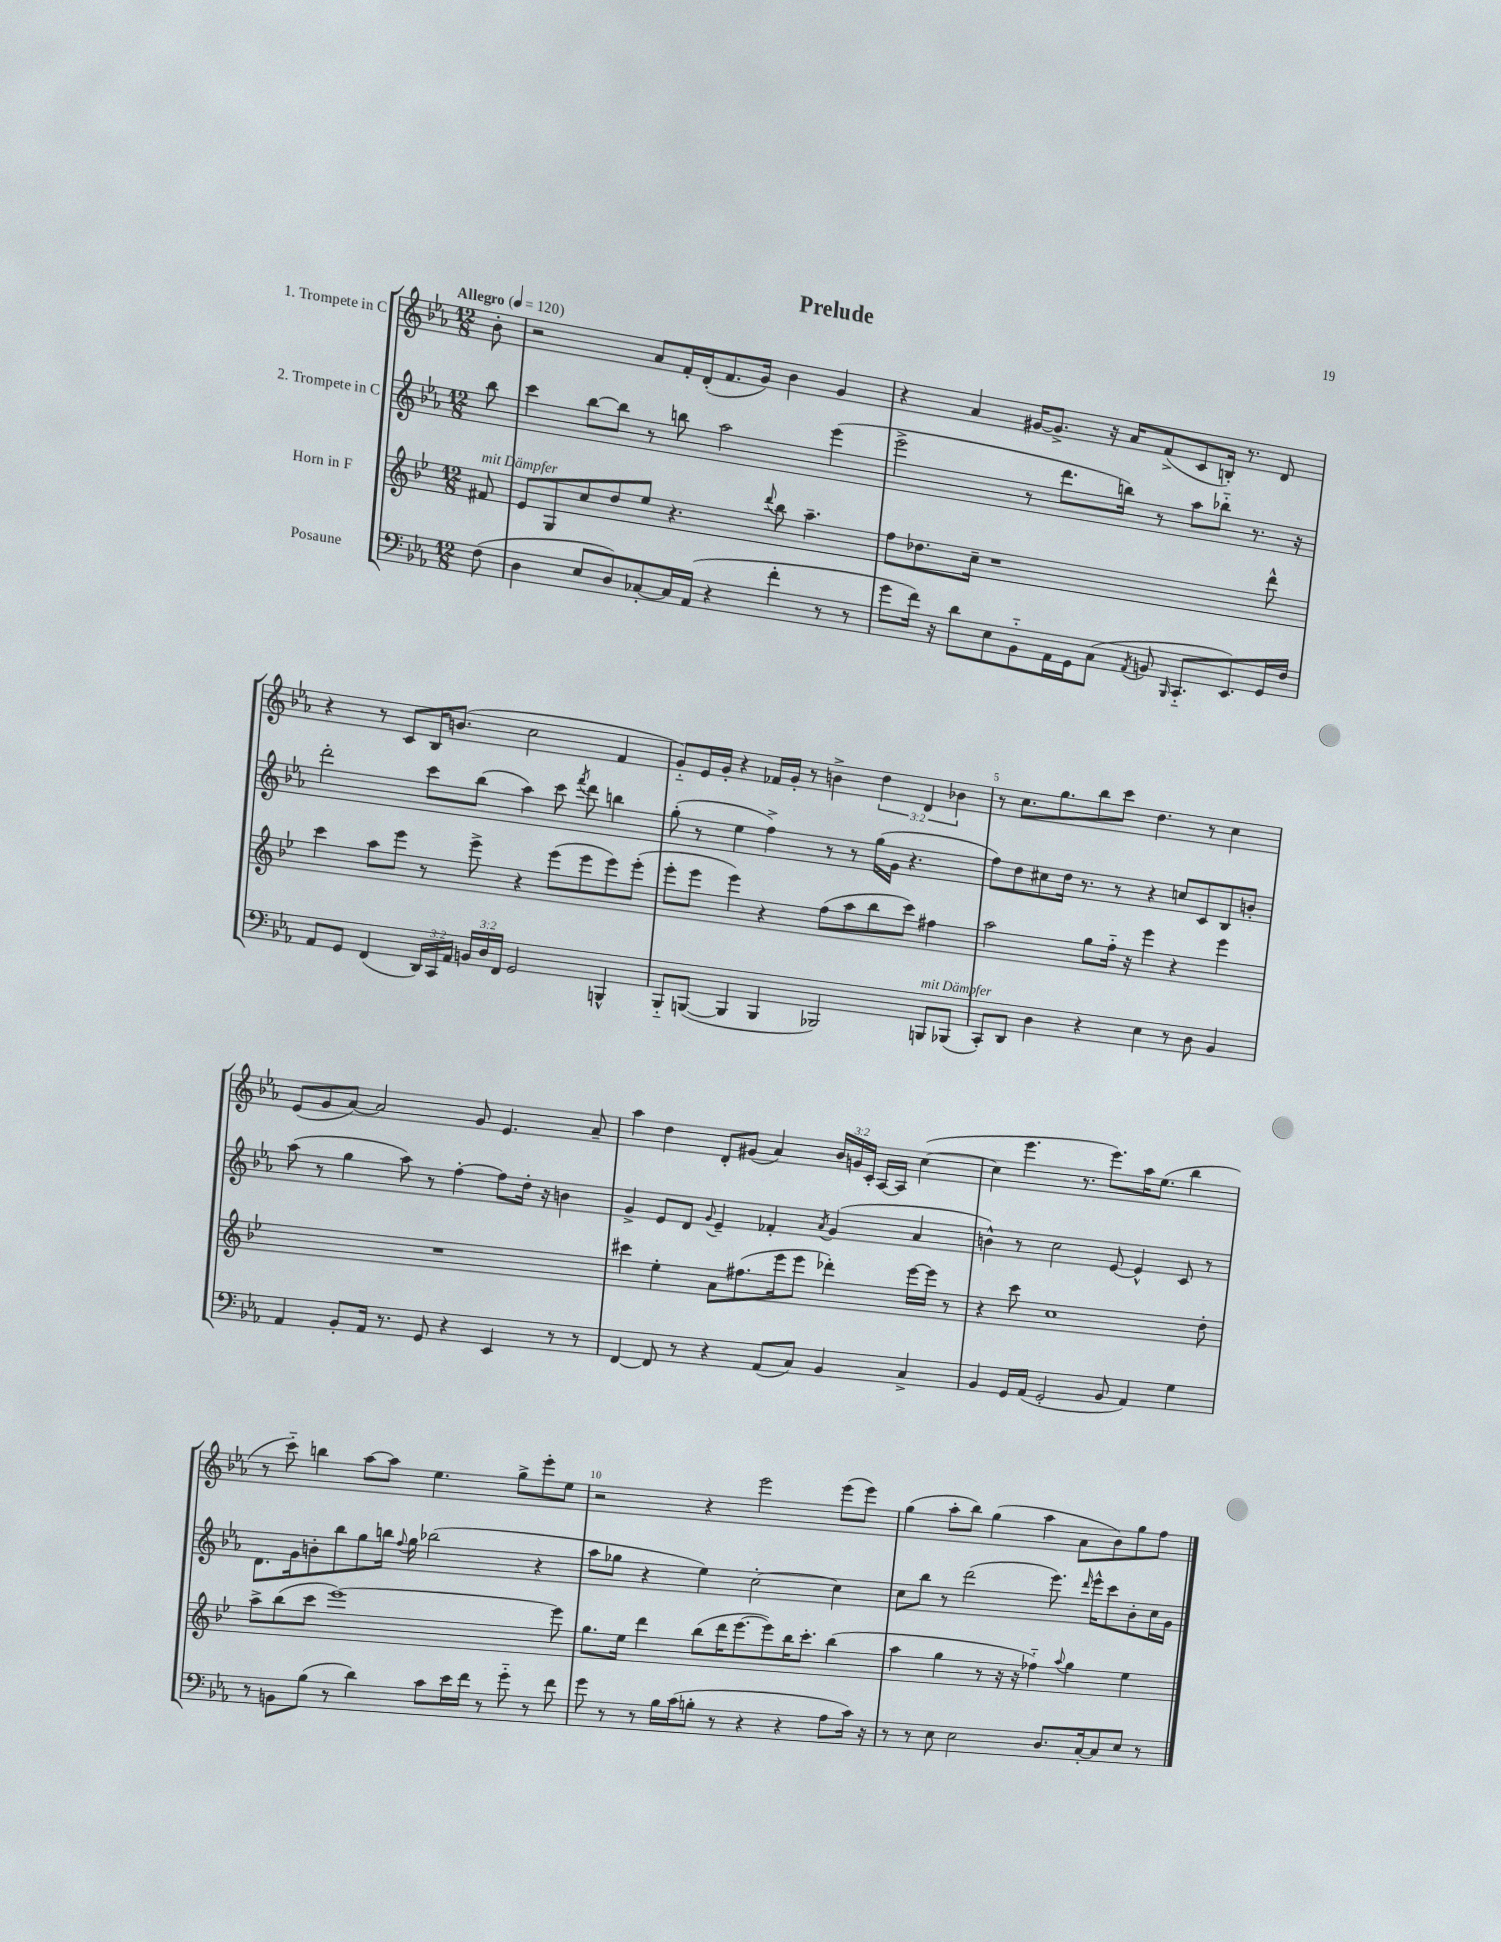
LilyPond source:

\header { title = "Prelude" }
<<
\new StaffGroup <<
\new Staff = "s0" \with { instrumentName = "1. Trompete in C" } {
    \clef treble \key ees \major \numericTimeSignature \time 12/8 \override Staff.TupletNumber.text = #tuplet-number::calc-fraction-text \partial 8 \tempo "Allegro" 4 = 120
    \autoBeamOff bes'8-. |
    r2 aes'8[ f'16-. d'16-.( f'8. g'16]) bes'4 g'4 |
    r4 aes'4 gis'16[~ gis'8.]-> r16 aes'16[ f'8->( c'8 b16]-.) r8. d'8 |
    r4 r8 c'8[ bes16 b'8.]( c''2 f'4 |
    g'8[-_) ees'16 g'16]-. r4 fes'16[ g'16]-. r8 b'4-> \tuplet 3/2 { d''4 d'4 bes'4 } |
    r8 c''8.[ g''8. bes''8 c'''8] d''4. r8 c''4 |
    ees'8[( g'8 aes'8]~) aes'2 g'8 ees'4. aes'8-- |
    aes''4 d''4 d'8[-. gis'8]( aes'4) \tuplet 3/2 { bes'16[ g'16 c'16]-. } aes16[~ aes16] c''4~( |
    c''4 ees'''4. r8. ees'''8.[) aes''16 ees''8.]( bes''4 |
    r8 c'''8-_) b''4 aes''8[~ aes''8] ees''4. g''8[-> ees'''8-. ees''8] |
    r2 r4 ees'''2 ees'''8[( ees'''8]) |
    g''4( aes''8[-. bes''8]) g''4( aes''4 aes'8[ bes'8) g''8 f''8] \bar "|." |
}
\new Staff = "s1" \with { instrumentName = "2. Trompete in C" } {
    \clef treble \key ees \major \numericTimeSignature \time 12/8 \partial 8
    \autoBeamOff bes''8 |
    c'''4 bes''8[~ bes''8] r8 b''8 aes''2 ees'''4( |
    ees'''2-> r8 d'''8.[ b''16]) r8 aes''8[ bes''8]-_ r8. r16 |
    d'''2-. c'''8[ bes''8]( aes''4) c'''8 \acciaccatura { f'''8 } d'''8 b''4 |
    g''8-.( r8 ees''4 f''4->) r8 r8 g''16[( g'16] r4. |
    f''8[) d''8 cis''8 d''16] r8. r8 r4 c''8[ c'8 bes8 b'8]-. |
    aes''8( r8 g''4 aes''8) r8 f''4~-. f''8[ d''16]-. r16 b'4 |
    g'4-> ees'8[ d'8] \appoggiatura { g'8 } ees'4-- fes'4-. \acciaccatura { aes'8 } g'4( aes'4 |
    b'4-^) r8 c''2 ees'8~ ees'4-^ c'8 r8 |
    d'8.[ g'16 b'8-. bes''8 g''8 b''16] \appoggiatura { f''8 } g''16 bes''2( r4 |
    aes''8[ ges''8] r4 ees''4) c''2~-. c''4 |
    c''8[ bes''8] r8 d'''2( ees'''8.) \grace { d'''16 } ees'''16[-^ c'''8 bes'8-. c''16 g'16] \bar "|." |
}
\new Staff = "s2" \with { instrumentName = "Horn in F" } {
    \clef treble \key bes \major \numericTimeSignature \time 12/8 \partial 8
    \autoBeamOff fis'8^\markup { \italic "mit Dämpfer" } |
    ees'8[ g8 c''8 d''8 ees''8] r4. \appoggiatura { d'''8 } bes''8 a''4.-- |
    f''8[ des''8. c''16]-- r1 d'''8-^ |
    c'''4 a''8[ ees'''8] r8 ees'''8-> r4 ees'''8[( ees'''8 ees'''8) ees'''8]-.( |
    ees'''8[-. ees'''8] ees'''4) r4 f''8[( a''8 bes''8 c'''8]) fis''4 |
    a''2 g''8[ f''16]-_ r16 ees'''4 r4 ees'''4 |
    R1. |
    cis'''4 ees''4-. a'8[ fis''8.( ees'''16 ees'''8] des'''4-.) ees'''16[~ ees'''16] r8 |
    r4 c'''8 c''1 d''8-. |
    a''8[-> bes''8( c'''8] ees'''1~) ees'''8 |
    g''8.[ ees''16] d'''4 bes''8[( d'''16 ees'''8.~ ees'''8) bes''16 c'''8.]-. bes''4( |
    a''4 g''4 r8 r16 r16 fes''4-_) \appoggiatura { a''8 } g''4 ees''4 \bar "|." |
}
\new Staff = "s3" \with { instrumentName = "Posaune" } {
    \clef bass \key ees \major \numericTimeSignature \time 12/8 \override Staff.TupletNumber.text = #tuplet-number::calc-fraction-text \partial 8
    \autoBeamOff f8( |
    d4 ees8[ d8) ces8~-. ces16 aes,16]( r4 f'4-. r8 r8 |
    g'8[ f'16]) r16 d'8[ ees8 bes,8-_ aes,16 g,16 c8]( \acciaccatura { aes,8 } b,8 \grace { bes,,16 } c,8.[-_ ees,8.) g,16 f16] |
    aes,8[ g,8] f,4( \tuplet 3/2 { d,16[) c,16 aes,16] } \tuplet 3/2 { b,16[ d16 f,16] } g,2 b,,4-^ |
    bes,,8[-_ b,,8]~( b,,4 b,,4 bes,,2) b,,8[^\markup { \italic "mit Dämpfer" } bes,,8]( |
    c,8[-.) d,8] d4 r4 ees4 r8 d8 bes,4 |
    aes,4 bes,8[-. aes,16] r8. g,8 r4 ees,4 r8 r8 |
    f,4~ f,8 r8 r4 aes,8[( c8]) bes,4 c4-> |
    bes,4 g,16[ aes,16]( g,2-. bes,8 aes,4) g4 |
    r8 b,8[ bes8]( r8 d'4) c'8[ ees'16 f'16] r8 g'8-_ r8 f'8 |
    g'8 r8 r8 bes16[ c'16( b8]-. r8 r4 r4 aes8[ c'16]) r16 |
    r8 r8 ees8 ees2 d8.[ c16~-. c8 ees8] r8 \bar "|." |
}
>>
>>
\layout { \context { \Score \override BarNumber.break-visibility = ##(#f #t #t) barNumberVisibility = #(every-nth-bar-number-visible 5) } }
